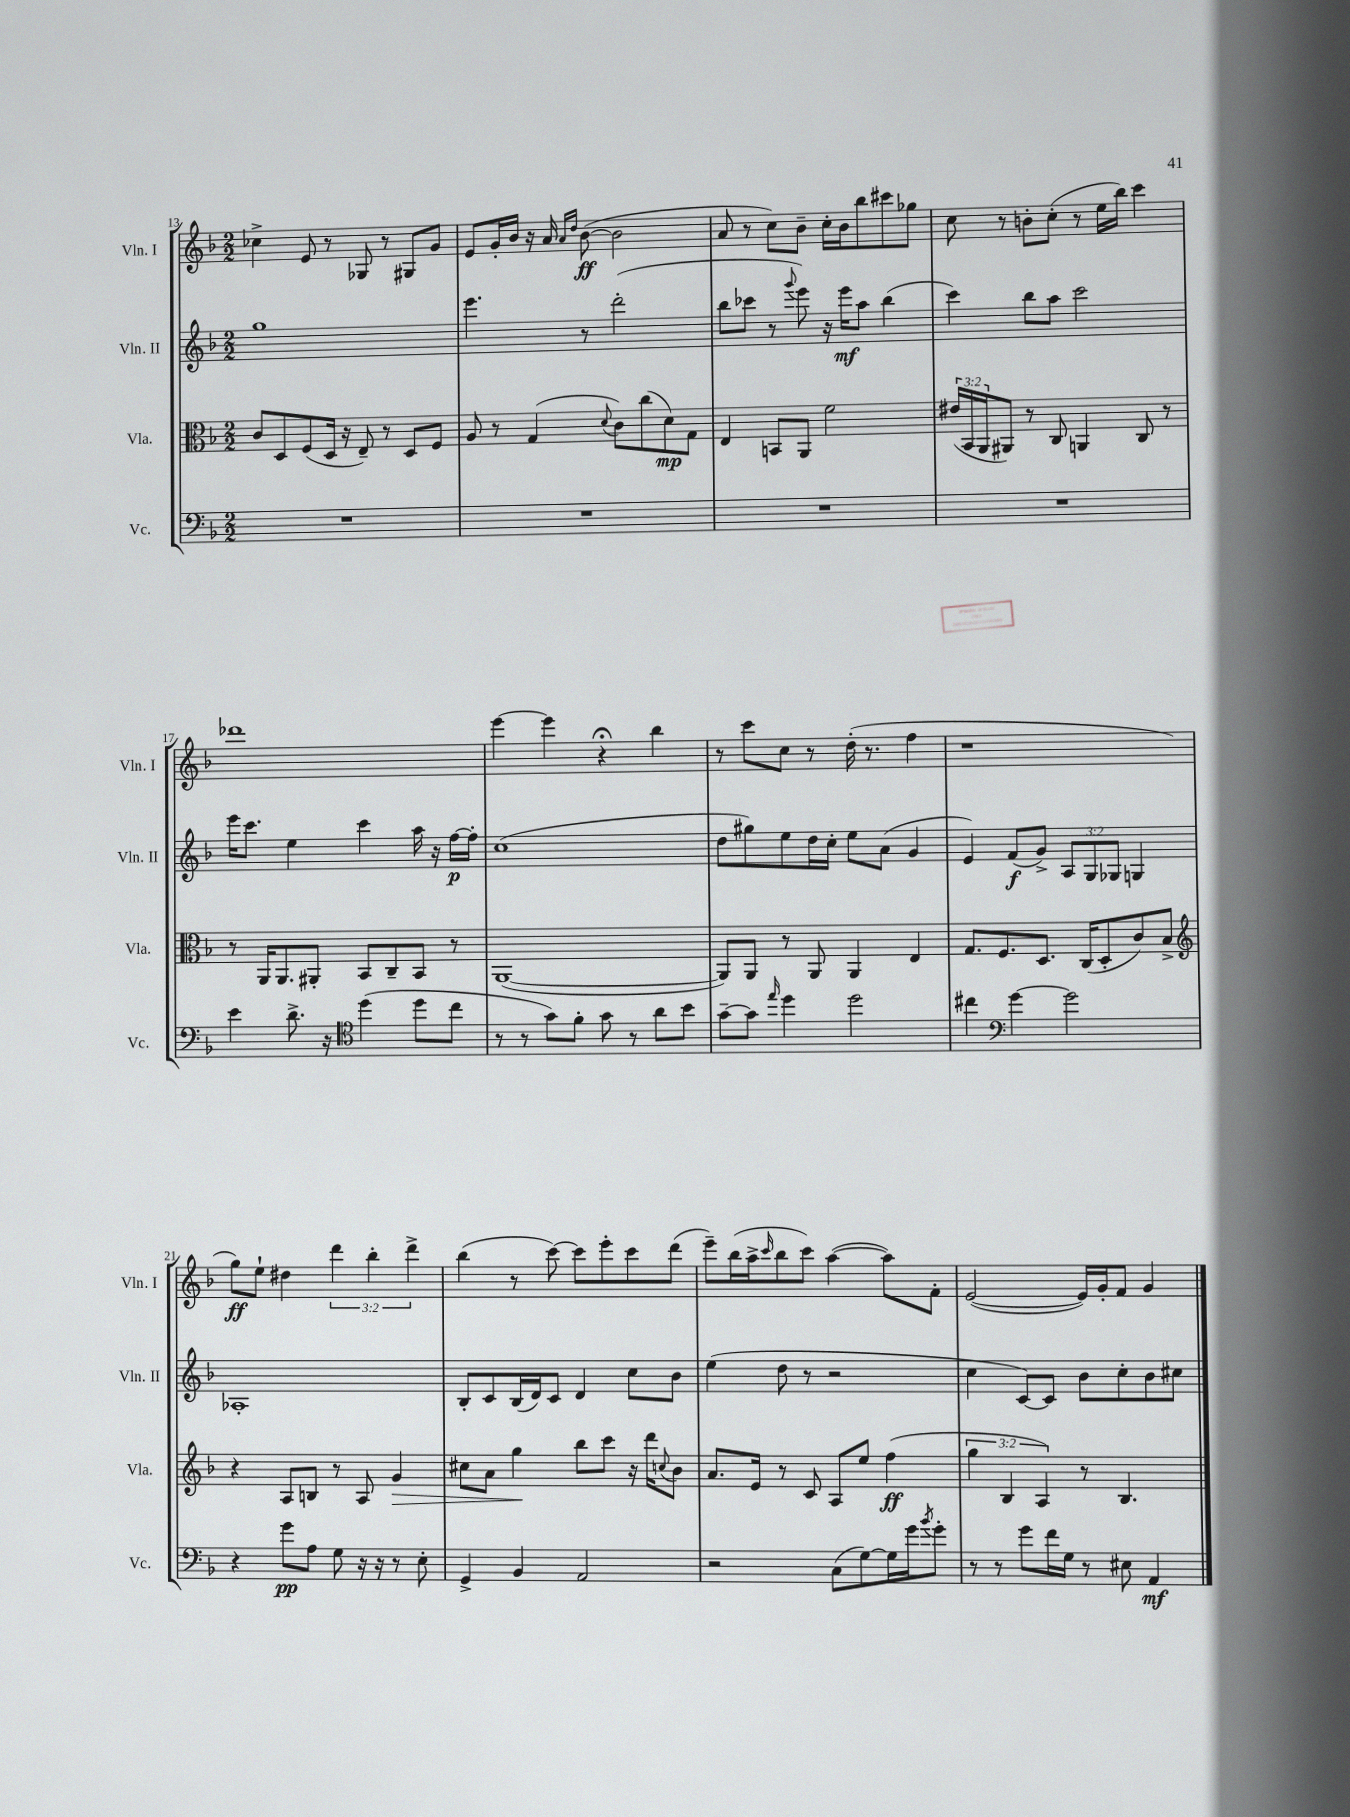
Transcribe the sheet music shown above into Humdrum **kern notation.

**kern	**kern	**kern	**kern
*staff4	*staff3	*staff2	*staff1
*clefF4	*clefC3	*clefG2	*clefG2
*k[b-]	*k[b-]	*k[b-]	*k[b-]
*M2/2	*M2/2	*M2/2	*M2/2
1r	8c/L	1gg	4cc-^\
.	8D/	.	.
.	(8F/	.	8e/
.	16D/Jk	.	8r
.	16r	.	.
.	8E~/)	.	8G-/
.	8r	.	8r
.	8D/L	.	8G#/L
.	8F/J	.	8g/J
=	=	=	=
1r	8A/	4.eee\	8e/L
.	8r	.	16g'/L
.	.	.	16b-/JJ
.	(4G/	.	16r
.	.	.	16a/
.	.	.	16qqa/LL
.	.	.	16qqdd/JJ
.	.	8r	([8b-\
.	8qqd/	.	.
.	8c\L)	(2ddd'\	2b-\]
.	(8cc\	.	.
.	8d\)	.	.
.	8G\J	.	.
=	=	=	=
1r	4E/	8bb-\L	8a/
.	.	8ccc-\J	8r
.	8BB/L	8r	8cc\L)
.	.	8qqggg/	.
.	8AA/J	8eee\)	8b-~\J
.	2f\	16r	16cc'\LL
.	.	16eee\LK	16b-\J
.	.	8aa\J	8bb-\
.	.	(4bb-\	8ccc#\
.	.	.	8gg-\J
=	=	=	=
1r	(24e#/LL	4ccc\)	8cc\
.	24BB-/	.	.
.	24AA/J	.	.
.	8AA#/J)	.	8r
.	8r	8bb-\L	8b'\L
.	8C/	8aa\J	(8cc'\J
.	4AA/	2ccc\	8r
.	.	.	16ee\LL
.	.	.	16bb-\JJ)
.	8C/	.	4ccc\
.	8r	.	.
=	=	=	=
4e\	8r	16eee\LK	1ddd-
.	.	8.ccc\J	.
.	16AA/LK	.	.
.	8.AA/	.	.
8.d^\	.	4ee\	.
.	8AA#'/J	.	.
16r	.	.	.
*clefC4	*	*	*
(4dd\	8BB-/L	4ccc\	.
.	8C~/	.	.
8dd\L	8BB-/J	16aa\	.
.	.	16r	.
8cc\J	8r	[16ff\LL	.
.	.	16ff'\]JJ	.
=	=	=	=
8r	([1AA	(1cc	[4eee\
8r	.	.	.
8g\L)	.	.	4eee\]
8f'\J	.	.	.
8g\	.	.	4r;
8r	.	.	.
8a\L	.	.	4bb-\
8b-\J	.	.	.
=	=	=	=
[8g~\L	8AA/]L)	8dd\L	8r
8g\]J	8AA/J	8gg#\)	8ccc\L
16qqee/	.	.	.
4dd\	8r	8ee\	8cc\J
.	8AA/	16dd\L	8r
.	.	16cc'\JJ	.
2dd\	4AA/	8ee\L	(16dd'\
.	.	.	8.r
.	.	(8a\J	.
.	4E/	4g/	4ff\
=	=	=	=
4cc#\	8.G/L	4e/)	1r
.	8.F/	.	.
*clefF4	*	*	*
[4g\	.	(8f/L	.
.	8.D/J	8g^/J)	.
2g\]	.	12A/L	.
.	(16C/LK	.	.
.	.	12G/	.
.	8D'/	.	.
.	.	12G-/J	.
.	8c/)	4G/	.
.	8B-^/J	.	.
=	=	=	=
*	*clefG2	*	*
4r	4r	1A-'	8gg\L)
.	.	.	8ee`\J
8g\L	8A/L	.	4dd#\
8A\J	8B/J	.	.
8G\	8r	.	6ddd\
16r	8A/	.	.
.	.	.	6bb-'\
16r	.	.	.
8r	4g/	.	.
.	.	.	6ddd^\
8E'\	.	.	.
=	=	=	=
4GG^/	8cc#\L	8B-'/L	(4bb-\
.	8a\J	8c/	.
4BB-/	4gg\	(16B-/L	8r
.	.	16d/J)	.
.	.	8c/J	[8ccc\)
2AA/	8bb-\L	4d/	8ccc\]L
.	8ccc\J	.	8eee'\
.	16r	8cc\L	8ccc\
.	16ddd\LK	.	.
.	8qqcc/	.	.
.	8b-\J	8b-\J	(8ddd\J
=	=	=	=
2r	8.a/L	(4ee\	8eee~\L)
.	.	.	(16bb-\L
.	16e/Jk	.	16aa^\J
.	.	.	16qqccc/
.	8r	8dd\	8bb-\
.	8c/	8r	8ccc\J)
(8C\L	8A/L	2r	([4aa\
[8G\)	8ee/J	.	.
16G\]L	(4ff\	.	8aa\]L)
16g\J	.	.	.
8qb-/	.	.	.
8g'\J	.	.	8f'\J
=	=	=	=
8r	6gg\	4cc\	([2e/
8r	.	.	.
.	6B-/	.	.
8g\L	.	[8c/L)	.
.	6A/)	.	.
16f\L	.	8c/]J	.
16G\JJ	.	.	.
8r	8r	8b-\L	16e/]LL)
.	.	.	16g'/J
8E#\	4.B-/	8cc'\	8f/J
4AA/	.	8b-\	4g/
.	.	8cc#\J	.
==	==	==	==
*-	*-	*-	*-
